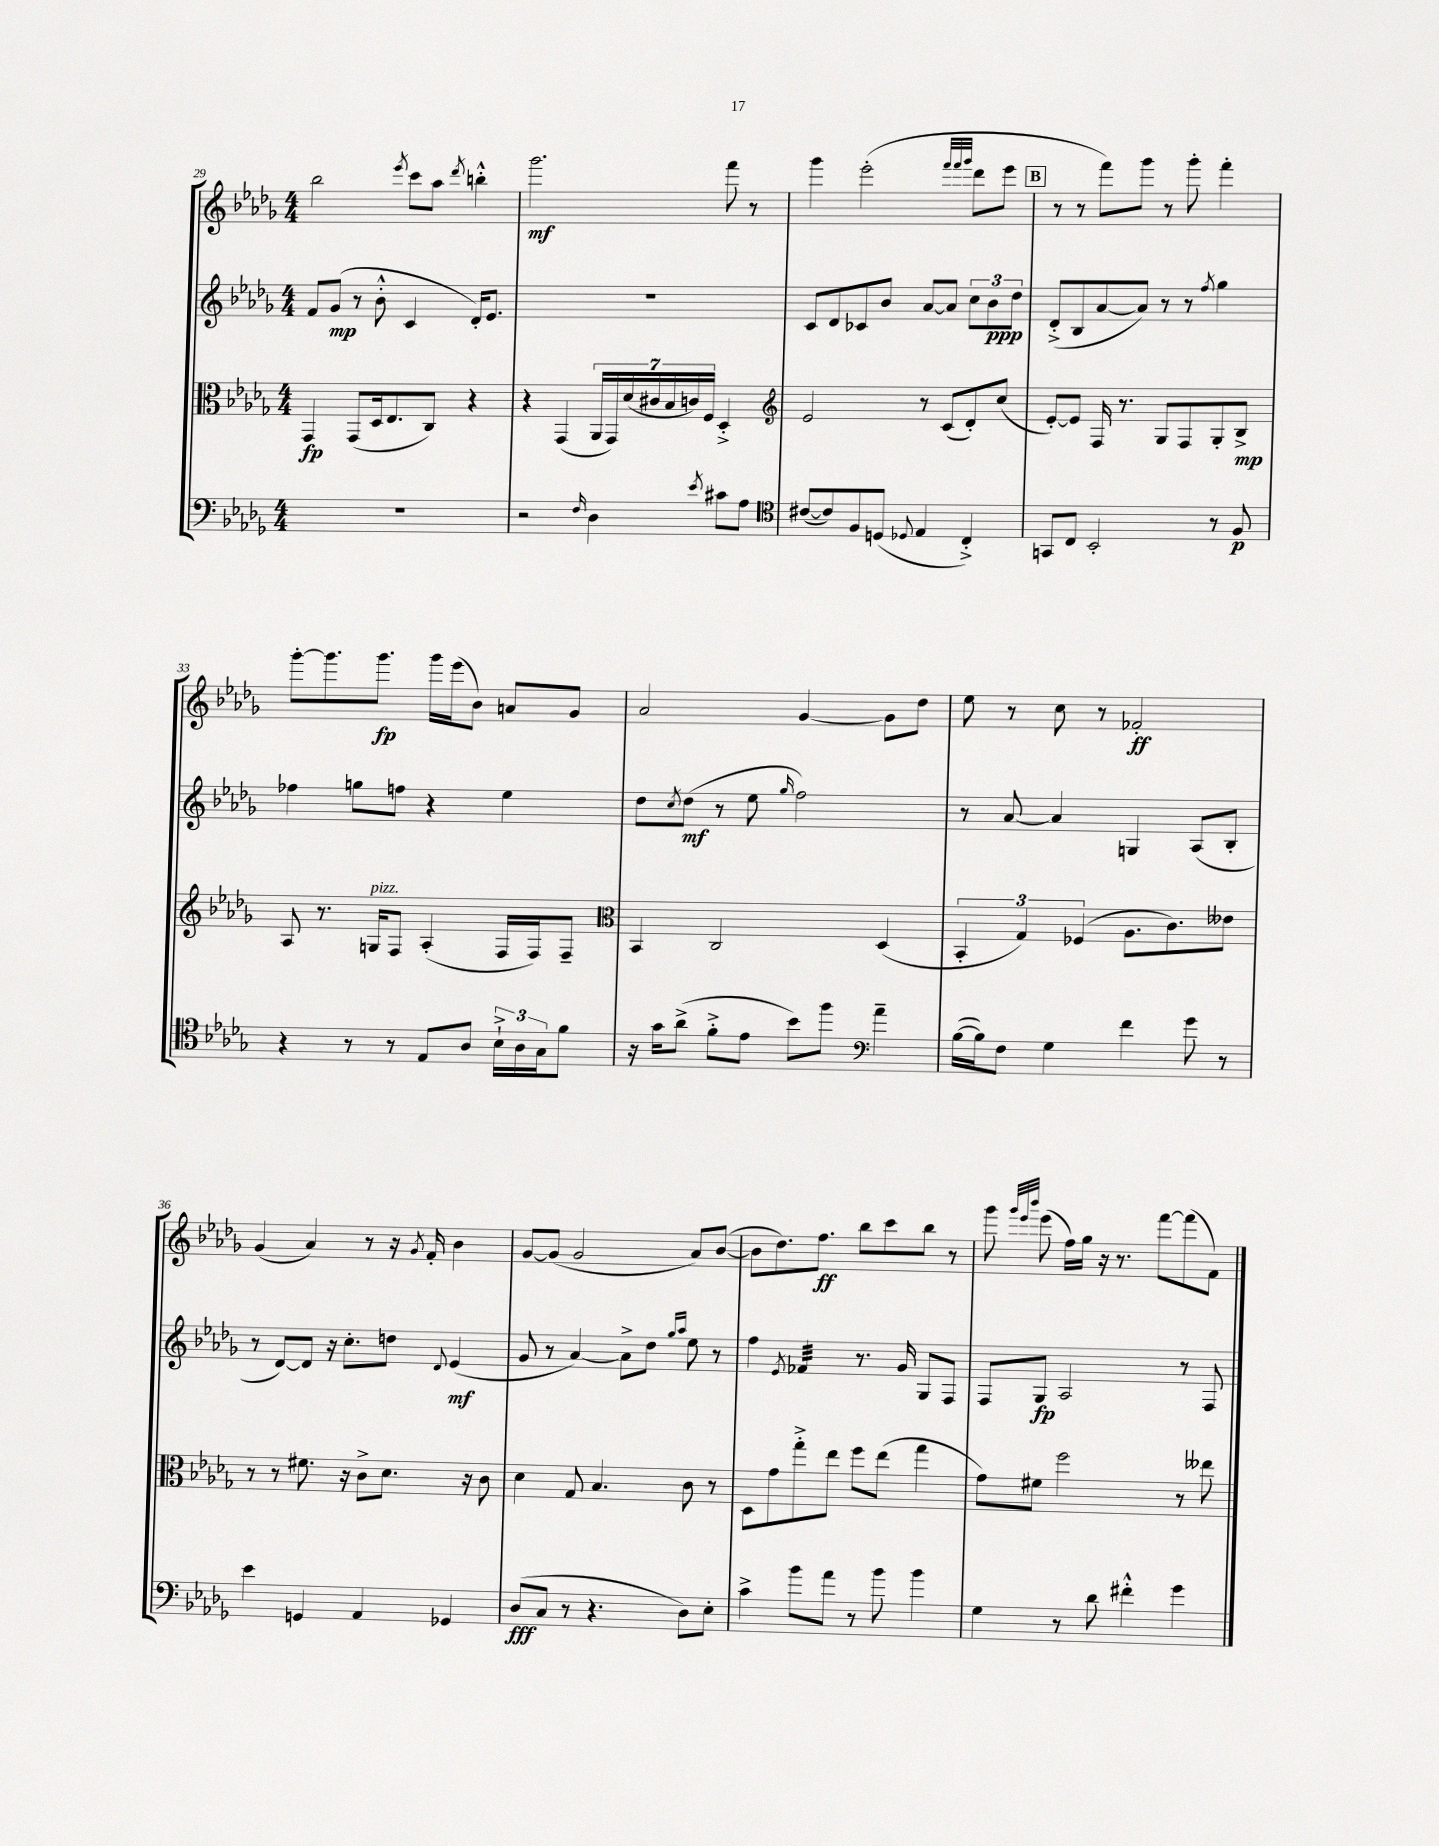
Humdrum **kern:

**kern	**kern	**kern	**kern
*staff4	*staff3	*staff2	*staff1
*clefF4	*clefC3	*clefG2	*clefG2
*k[b-e-a-d-g-]	*k[b-e-a-d-g-]	*k[b-e-a-d-g-]	*k[b-e-a-d-g-]
*M4/4	*M4/4	*M4/4	*M4/4
1r	4GG-	8f	2bb-
.	.	(8g-	.
.	(8GG-	8r	.
.	16D-	8b-'^^	.
.	8.E-	.	.
.	.	.	8qeee-
.	.	4c	8ccc
.	8C)	.	8aa-
.	.	.	8qddd-
.	4r	16d-')	4bb'^^
.	.	8.e-	.
=	=	=	=
2r	4r	1r	2.ggg-
.	(4GG-	.	.
16qqF	.	.	.
4D-	28AA-	.	.
.	28GG-)	.	.
.	(28d-	.	.
.	28c#	.	.
.	28B-	.	.
.	28c)	.	.
.	28F	.	.
8qe-	.	.	.
8c#	4D-'^	.	8fff
8A-	.	.	8r
=	=	=	=
*clefC4	*clefG2	*	*
([8c#	2e-	8c	4ggg-
8c#])	.	8d-	.
8F	.	8c-	(2eee-'
(8D	.	8b-	.
8qqD-	.	.	.
4E-	8r	[8a-	.
.	(8c	8a-]	.
.	.	.	32qqfff
.	.	.	32qqfff
.	.	.	32qqggg-
4C'^)	8d-')	12cc	8ddd-
.	.	12b-	.
.	(8cc	.	8eee-
.	.	12dd-	.
=	=	=	=
8GG	[8e-')	(8d-'^	8r
8C	8e-]	8B-	8r
2BB-'	16F	[8a-	8fff)
.	8.r	.	.
.	.	8a-])	8ggg-
.	8G-	8r	8r
.	8F	8r	8ggg-'
.	.	8qff	.
8r	8G-'	4gg-	4fff'
8F	8B-^	.	.
=	=	=	=
4r	8A-	4ff-	[8ggg-'
.	8.r	.	8.ggg-]
8r	.	8gg	.
.	16G	.	8.ggg-
8r	8F	8ff	.
8E-	(4A-'	4r	16ggg-
.	.	.	(16eee-
8A-	.	.	8b-)
24B-`^	16F	4ee-	8a
24A-	.	.	.
.	16F)	.	.
24G-	.	.	.
8f	8F~	.	8g-
=	=	=	=
*	*clefC3	*	*
16r	4BB-	8dd-	2a-
16g-	.	.	.
.	.	8qcc	.
(8a-^	.	(8dd-	.
8f'^	2C	8r	.
8e-	.	8ee-	.
.	.	16qqgg-	.
8b-)	.	2ff)	[4g-
8ff	.	.	.
*clefF4	*	*	*
4a-~	(4D-	.	8g-]
.	.	.	8dd-
=	=	=	=
([16B-	6BB-'	8r	8ee-
16B-])	.	.	.
8F	.	[8a-	8r
.	6G-)	.	.
4G-	.	4a-]	8cc
.	(6F-	.	.
.	.	.	8r
4f	8.A-	4G	2f-'
.	8.c)	.	.
8g-	.	(8A-	.
8r	8e--	8B-'	.
=	=	=	=
4e-	8r	8r	(4g-
.	8r	[8d-)	.
4GG	8.f#	8d-]	4a-)
.	.	16r	.
.	16r	8.cc'	.
4AA-	8c^	.	8r
.	8.d-	8dd	16r
.	.	.	8qg-
.	.	.	16f'
.	.	8qqd-	.
4GG-	.	(4e-	4b-
.	16r	.	.
.	8c	.	.
=	=	=	=
(8D-	4d-	8g-	[8g-
8C	.	8r	(8g-]
8r	8G-	[4a-)	2g-
4.r	4.B-	.	.
.	.	8a-^]	.
.	.	8dd-	.
.	.	16qqgg-	.
.	.	16qqaa-	.
8D-)	8c	8ee-	8a-)
8E-'	8r	8r	([8b-
=	=	=	=
4c^	8D-	4ff	8b-]
.	8g-	.	8.dd-)
.	.	8qe-	.
8b-	8gg-'^	4f-	.
.	.	.	8.ff
8a-	8ee-	.	.
8r	8ff	8.r	8bb-
8b-	(8ee-	.	8ccc
.	.	16g-	.
4b-	4gg-	8G-	8bb-
.	.	8F	8r
=	=	=	=
4G-	8g-)	8F	8ggg-
.	.	.	32qqggg-
.	.	.	32qqeee-
.	.	.	32qqbbb-
.	8f#	8G-	(8eee-
8r	2ff	2A-	16ff)
.	.	.	16gg-
8d-	.	.	16r
.	.	.	8.r
4f#'^^	.	.	.
.	.	.	[8fff
4g-	8r	8r	(8fff]
.	8ee--	8F	8f)
==	==	==	==
*-	*-	*-	*-
